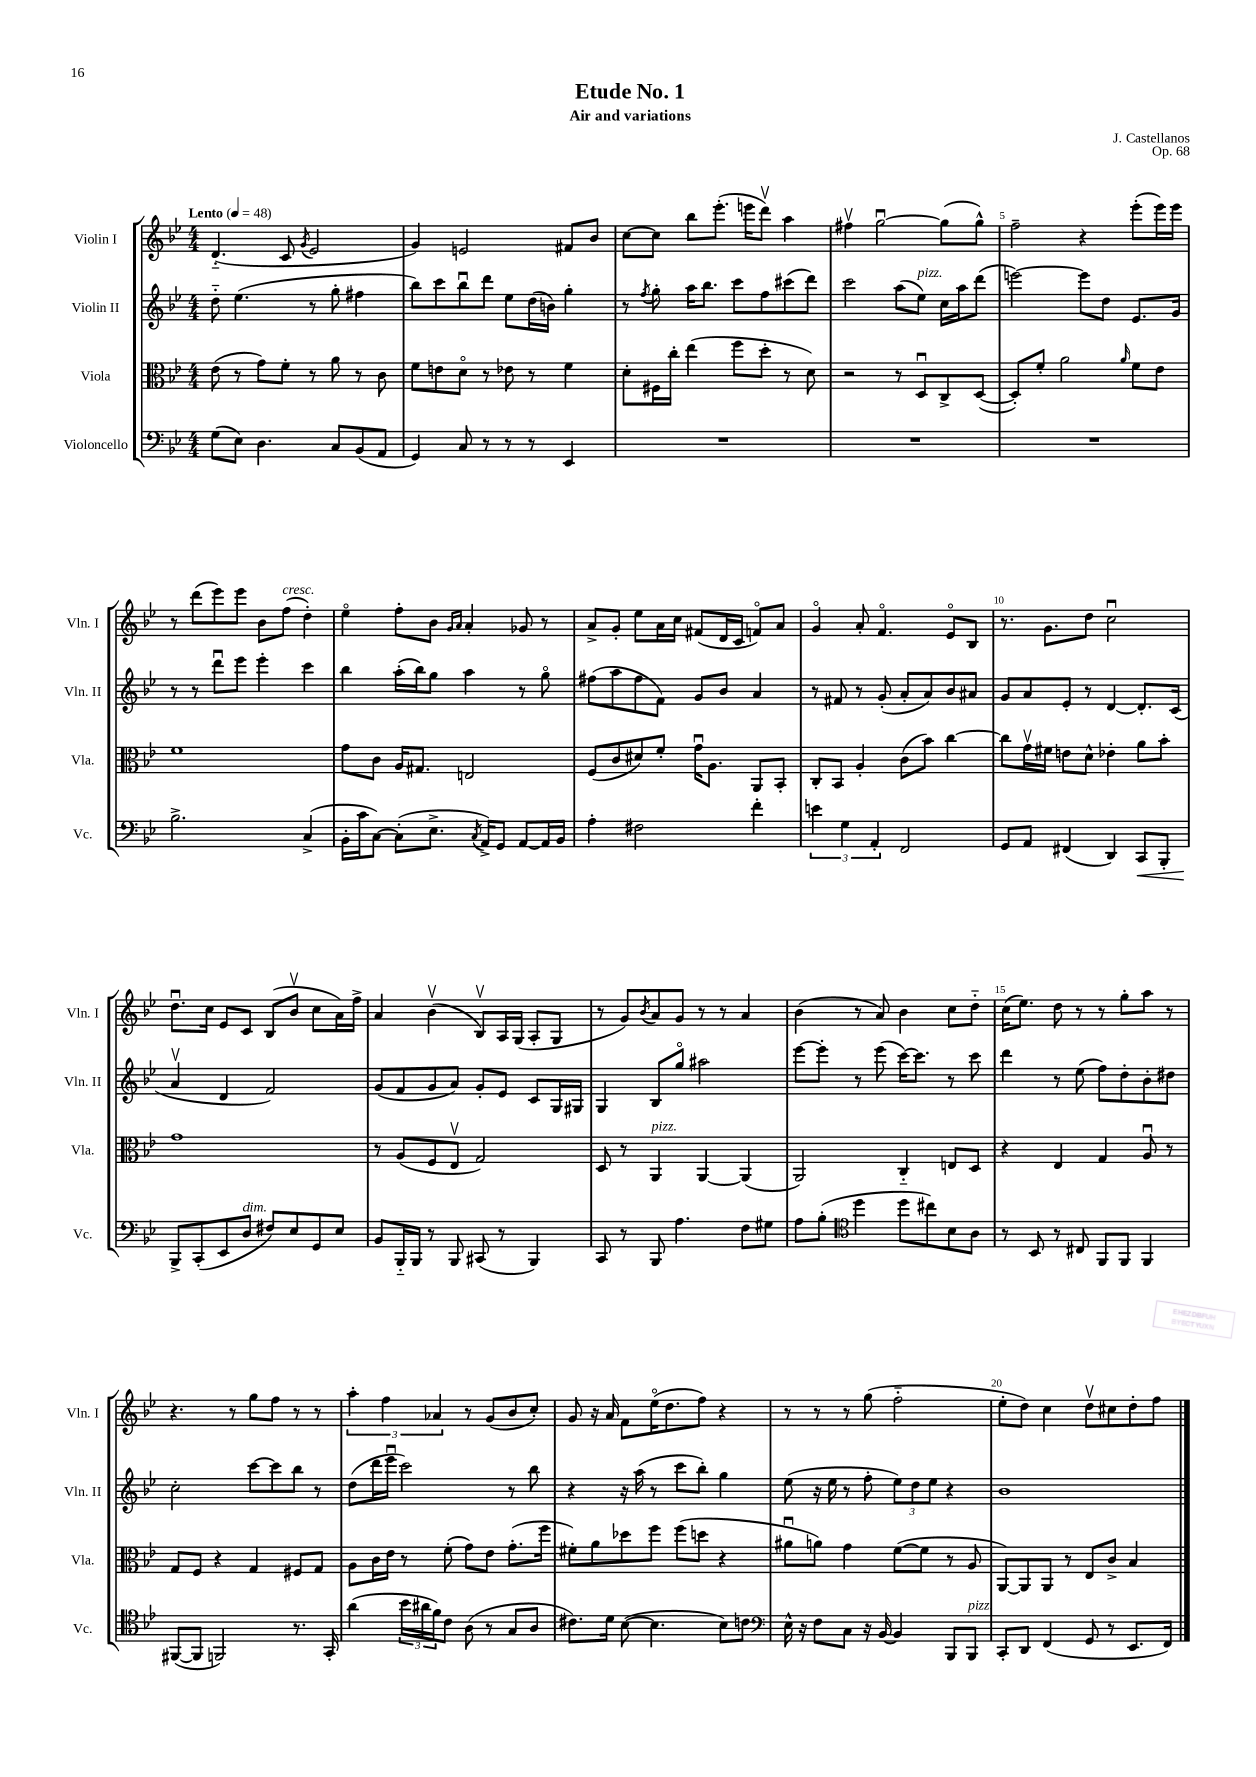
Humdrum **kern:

**kern	**kern	**kern	**kern
*staff4	*staff3	*staff2	*staff1
*clefF4	*clefC3	*clefG2	*clefG2
*k[b-e-]	*k[b-e-]	*k[b-e-]	*k[b-e-]
*M4/4	*M4/4	*M4/4	*M4/4
*MM48	*MM48	*MM48	*MM48
(8G	(8e-	8dd'~	(4.d'~
8E-)	8r	(4.ee-	.
4.D	8g)	.	.
.	8f'	.	8c
.	.	.	8qg
.	8r	8r	2e-
8C	8a	8gg'	.
(8BB-	8r	4ff#	.
8AA	8c	.	.
=	=	=	=
4GG)	8f	8bb-)	4g)
.	8e	8ccc	.
8C	8do	8bb-u	2e
8r	8r	8ddd	.
8r	8e-	8ee-	.
8r	8r	(16dd	.
.	.	16b)	.
4EE-	4f	4gg'	8f#
.	.	.	8b-
=	=	=	=
1r	8d'	8r	[8cc
.	.	8qff	.
.	16F#	8gg'	8cc]
.	16cc'	.	.
.	(4ee-	16aa	8bb-
.	.	8.bb-	.
.	.	.	(8.eee-'
.	8ff	8ccc	.
.	.	.	16eee
.	8dd'	8ff	8dddv)
.	8r	(8ccc#	4aa
.	8d)	8ddd)	.
=	=	=	=
1r	2r	2ccc	4ff#v
.	.	.	[2ggu
.	8r	(8aa	.
.	8Du	8ee-)	.
.	8C^	16cc	(8gg]
.	.	16aa	.
.	([8D	(8ddd	8gg^^)
=	=	=	=
1r	8D'])	[2eee)	2ff~
.	8f'	.	.
.	2a	.	.
.	.	8eee]	4r
.	.	8dd	.
.	16qqa	.	.
.	8f	8.e-	(8eee-'
.	8e-	.	16eee-)
.	.	16g	16eee-
=	=	=	=
2.B-^	1f	8r	8r
.	.	8r	(8ddd
.	.	8dddu	8eee-)
.	.	8eee-	8eee-
.	.	4eee-'	8b-
.	.	.	(8ff
(4C^	.	4ccc	4dd')
=	=	=	=
16BB-'	8g	4bb-	4ee-o
16c	.	.	.
[8C)	8c	.	.
(8C']	16A	(16aa'	8ff'
.	8.G#	16bb-)	.
8.E-^	.	8gg	8b-
.	.	.	16qqg
.	.	.	16qqa
.	2E	4aa	4a'
8qC	.	.	.
16AA^)	.	.	.
8GG	.	.	.
[8AA	.	8r	8g-
16AA]	.	8ggo	8r
16BB-	.	.	.
=	=	=	=
4A'	(8F	(8ff#	8a^
.	8c	8aa	8g'
2F#	8d#)	8ff#	8ee-
.	8f'	8f)	16a
.	.	.	16cc
.	16gu	8g	(8f#
.	8.A	.	.
.	.	8b-	16d
.	.	.	16c
4f'	8AA	4a	8fo)
.	8BB-'	.	8a
=	=	=	=
6e	8C'	8r	4go
.	8BB-	8f#	.
6G	.	.	.
.	4A'	8r	8a'
6AA'	.	.	.
.	.	(8g'	4.fo
2FF	(8c	8a'	.
.	8b-)	8a)	.
.	[4cc	8b-	8e-o
.	.	8a#	8B-
=	=	=	=
8GG	8cc]	8g	8.r
8AA	16gv	8a	.
.	16f#	.	8.g
(4FF#	8e	8e-'	.
.	8d^^	8r	8dd
4DD)	4e-'	[4d	2ccu
8CC	8a	8.d']	.
8BBB-'	8b-'	.	.
.	.	(16c	.
=	=	=	=
8BBB-^	1g	4av	8.ddu
(8CC'	.	.	.
.	.	.	16cc
8EE-	.	4d	8e-
8D	.	.	8c
8F#)	.	2f)	(8B-
8E-	.	.	8b-v
8GG	.	.	8cc
8E-	.	.	16a)
.	.	.	16ff^
=	=	=	=
8BB-	8r	(8g	4a
16BBB-'~	(8A	8f	.
16BBB-	.	.	.
8r	8F	8g	(4b-v
8BBB-	8E-v	8a)	.
(8CC#	2G)	8g'	8B-v)
8r	.	8e-	16A
.	.	.	(16G
4BBB-)	.	8c	8A'
.	.	16G	8G
.	.	16G#	.
=	=	=	=
8CC	8D	4G	8r
8r	8r	.	8g)
.	.	.	8qb-
8BBB-	4AA	8B-	8a
4.A	.	8ggo	8g
.	[4AA	2aa#	8r
.	.	.	8r
8F	(4AA]	.	4a
8G#	.	.	.
=	=	=	=
8A	2AA)	[8eee-	(4b-
(8B-'	.	8eee-']	.
*clefC4	*	*	*
4dd	.	8r	8r
.	.	(8eee-	8a)
8dd	4C'~	[16ccc)	4b-
.	.	8.ccc]	.
8cc#)	.	.	.
8B-	8E	8r	8cc
8A	8D	8ccc	8dd'~
=	=	=	=
8r	4r	4ddd	(16cc
.	.	.	8.ee-)
8BB-	.	.	.
8r	4E-	8r	8dd
8C#	.	(8ee-	8r
8FF	4G	8ff)	8r
8FF	.	8dd'	8gg'
4FF	8Au	8b-'	8aa
.	8r	8dd#	8r
=	=	=	=
([8FF#	8G	2cc'	4.r
8FF#]	8F	.	.
2FF)	4r	.	.
.	.	.	8r
.	4G	[8ccc	8gg
.	.	8ccc]	8ff
8.r	8F#	8bb-	8r
.	8G	8r	8r
16GG'	.	.	.
=	=	=	=
(4a	8A	(8dd	6aa'
.	16c	16ddd	.
.	.	.	6ff
.	16e-	16eee-u	.
24b-	8r	2ccc)	.
24a#	.	.	.
24f)	.	.	6a-
8c	(8f'	.	.
(8A	8g)	.	8r
8r	8e-	.	(8g
8G	(8.g'	8r	8b-
8A	.	8bb-	8cc')
.	16ff	.	.
=	=	=	=
8.c#)	8f#')	4r	8g
.	8a	.	16r
16d	.	.	16a
([8B-	8dd-	16r	8f
.	.	(16aa	.
4.B-]	8ff	8r	(16ee-o
.	.	.	8.dd
.	(8ff	8ccc	.
.	8dd	8bb-')	8ff)
8B-)	4r	4gg	4r
8c	.	.	.
=	=	=	=
*clefF4	*	*	*
16E-^^	8a#u	(8ee-	8r
16r	.	.	.
8F	8a)	16r	8r
.	.	16ee-	.
8C	4g	8r	8r
16r	.	8ff'	(8gg
[16BB-	.	.	.
4BB-]	([8f	12ee-)	2ff'~
.	.	12dd	.
.	8f]	.	.
.	.	12ee-	.
8BBB-	8r	4r	.
8BBB-	8A	.	.
=	=	=	=
8CC'	[8AA)	1b-	8ee-'
8DD	8AA]	.	8dd)
(4FF	8AA	.	4cc
.	8r	.	.
8GG	8E-	.	8ddv
8r	8c^	.	8cc#
8.EE-	4B-	.	8dd'
.	.	.	8ff
16FF)	.	.	.
==	==	==	==
*-	*-	*-	*-
